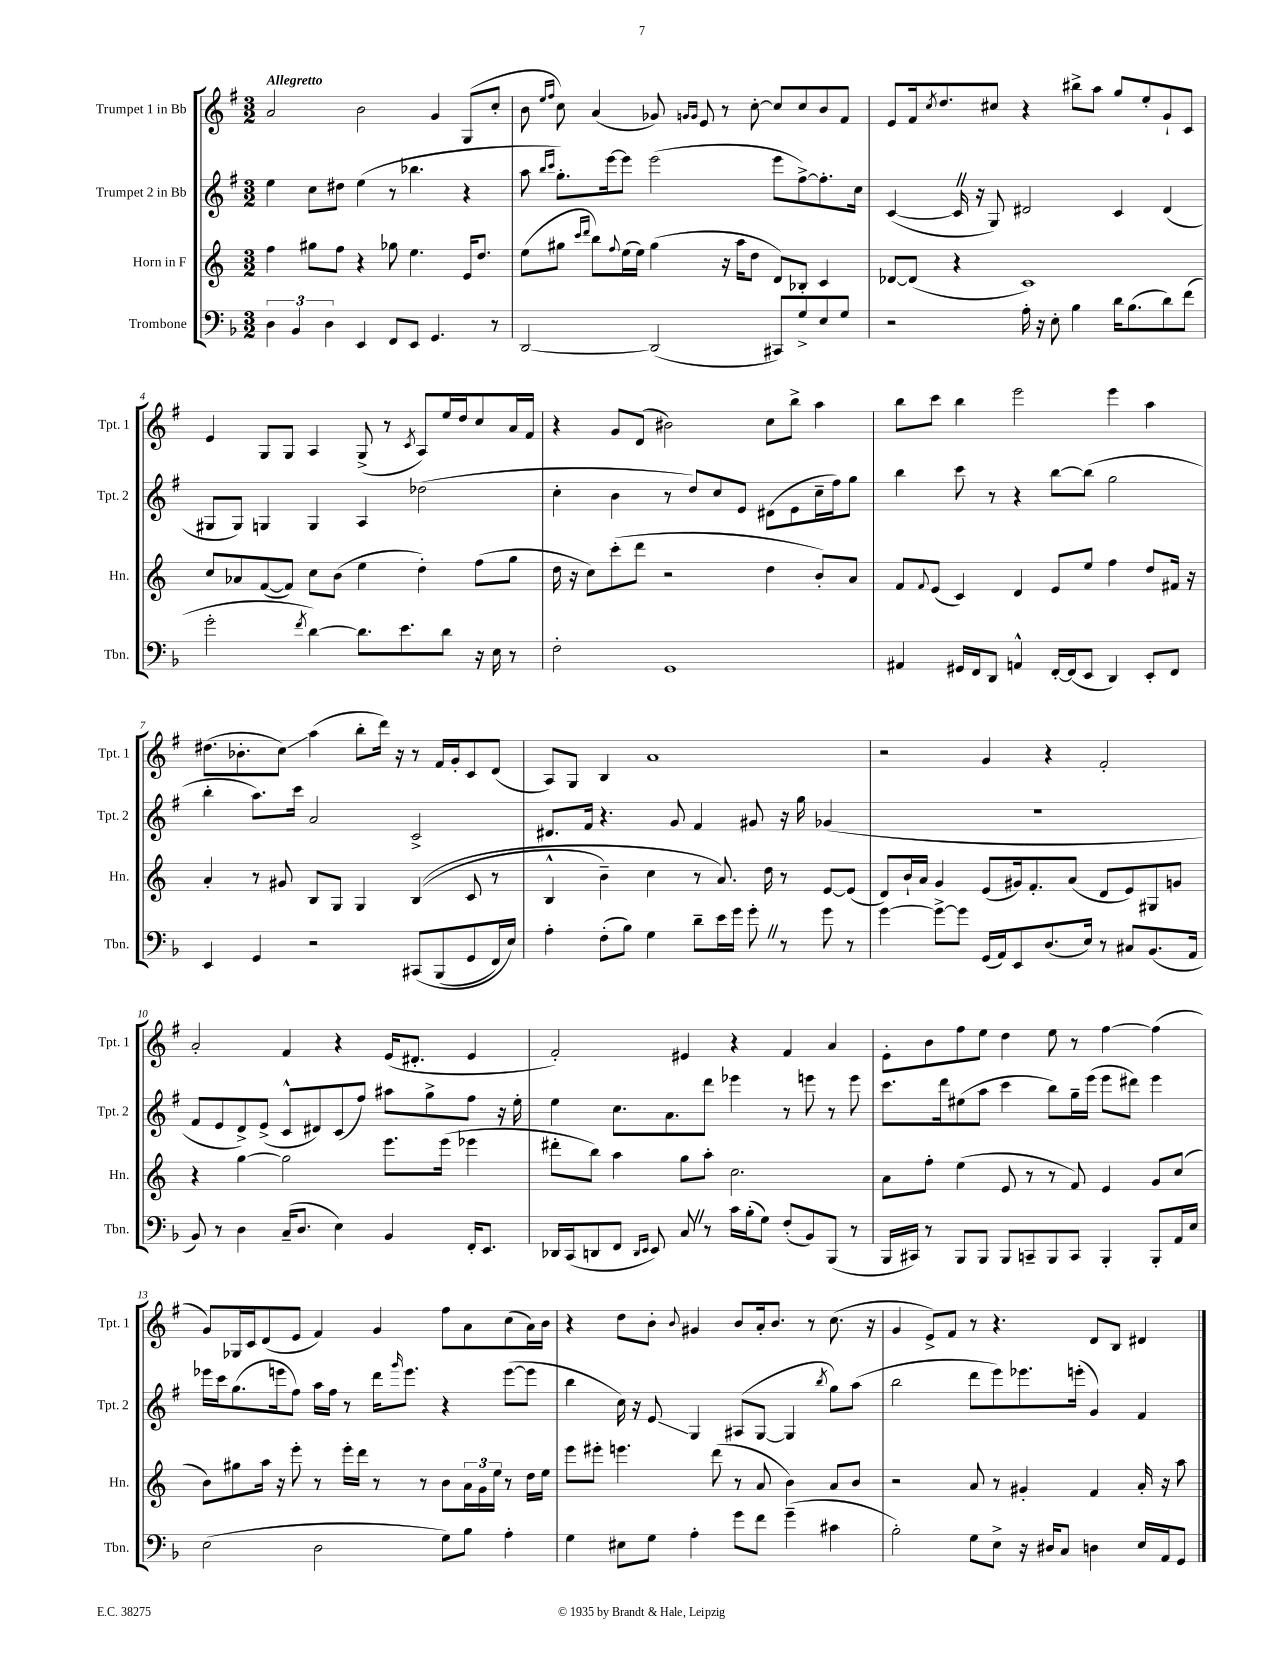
<<
\new StaffGroup <<
\new Staff = "s0" \with { instrumentName = "Trumpet 1 in Bb" shortInstrumentName = "Tpt. 1" } {
    \clef treble \key g \major \numericTimeSignature \time 3/2 \tempo "Allegretto"
    a'2 b'2 g'4 g8( c''8-. |
    b'8 \grace { e''16 fis''16 } c''8) a'4( ges'8) \grace { g'16 g'16 } e'8 r8 c''8~-. c''8 c''8 b'8 fis'8 |
    e'8 fis'16 \acciaccatura { c''8 } d''8. cis''8 r4 bis''8-> a''8 g''8 e''8-. g'8-! c'8 |
    e'4 g8 g8 a4 g8->( r8 \acciaccatura { c'8 } a8) e''16 d''16 c''8 a'16 fis'16 |
    r4 g'8 d'8( bis'2) c''8 b''8-> a''4 |
    b''8 c'''8 b''4 e'''2 e'''4 a''4 |
    dis''8.( bes'8.-. c''8\glissando) a''4( b''8-. d'''16) r16 r8 fis'16 g'16-. c'8 d'8( |
    a8) g8 b4 a'1 |
    r2 g'4 r4 fis'2-. |
    a'2-. fis'4 r4 e'16( dis'8.-. e'4 |
    fis'2-.) eis'4 r4 fis'4 a'4 |
    e'8-. b'8 fis''8 e''8 d''4 e''8 r8 fis''4~ fis''4( |
    g'8) ges16 c'16 d'8( e'8 fis'4) g'4 fis''8 a'8 c''8( a'16) b'16 |
    r4 d''8 b'8-. \appoggiatura { b'8 } gis'4 b'8 a'16-. b'8. r8 c''8.( r16 |
    g'4 e'8->) fis'8 r8 r4. d'8 b8 dis'4 \bar "|." |
}
\new Staff = "s1" \with { instrumentName = "Trumpet 2 in Bb" shortInstrumentName = "Tpt. 2" } {
    \clef treble \key g \major \numericTimeSignature \time 3/2
    e''4 c''8 dis''8 e''4( r8 bes''4. r4 |
    a''8 \grace { b''16 c'''16 } g''8.-.) e'''16~ e'''8 e'''2( e'''8 fis''8~->) fis''8.-. c''16 |
    c'4~( c'16 \once \override BreathingSign.text = \markup { \musicglyph "scripts.caesura.straight" } \breathe r16 g8) dis'2 c'4 dis'4( |
    gis8 gis8) g4 g4 a4 des''2( |
    c''4-. b'4 r8 d''8) c''8 e'8 dis'8( e'8 c''16-- fis''16) g''8 |
    b''4 c'''8 r8 r4 b''8~ b''8( g''2 |
    b''4-. a''8.) c'''16 a'2 c'2-> |
    dis'8. fis'16 r4. g'8 fis'4 gis'8 r16 g''16 ges'4( |
    R1. |
    fis'8 e'8 d'8->) e'8->( c'8-^ dis'8) c'8( fis''8) ais''8 g''8-> fis''8 r16 e''16-. |
    e''4 c''8. a'8. d'''8 ees'''4 r8 e'''8 r8 e'''8 |
    c'''8. d'''16 eis''8( a''8 c'''4 b''8) g''16-- e'''16( e'''8 dis'''8) e'''4 |
    ees'''16 c'''16 g''8.( e'''16 fis''8) a''16 fis''16 r8 d'''16 \grace { g'''16 } e'''8. r4 e'''8~( e'''8 |
    b''4 c''16) r16 e'8\glissando g4 ais8( g8~ g4 \acciaccatura { b''8 } g''8) a''8( |
    b''2 d'''8 e'''8) ees'''8. e'''16-.( g'4) fis'4 \bar "|." |
}
\new Staff = "s2" \with { instrumentName = "Horn in F" shortInstrumentName = "Hn." } {
    \clef treble \key c \major \numericTimeSignature \time 3/2
    f''4 gis''8 f''8 r4 ges''8 e''4. e'16 d''8. |
    e''8( gis''8 \grace { c'''16 d'''16 } b''8) \appoggiatura { f''8 } e''16( e''16) gis''4( r16 a''16 d''8 d'8) bes8-. c'4 |
    des'8~ des'8( r4 c'1) |
    c''8 aes'8 f'8~( f'8) c''8 b'8( e''4 d''4-.) f''8( g''8 |
    d''16 r16 c''8) c'''8-.( d'''8 r2 d''4 b'8-.) a'8 |
    f'8 \appoggiatura { f'8 } e'8( c'4) d'4 e'8 e''8 f''4 d''8 fis'16 r16 |
    a'4-. r8 gis'8 b8 g8 g4 b4(\( c'8 r8 |
    b4-^ b'4--) c''4 r8 a'8.\) d''16 r8 e'8~ e'8( |
    d'8) b'16-! a'16 g'4 e'8( gis'16) f'8.-. a'8( d'8 e'8) gis8 g'8 |
    r4 g''4~ g''2 e'''8. e'''16( ees'''4 |
    dis'''8-. b''8) a''4 g''8 a''8-. c''2. |
    a'8 f''8-. e''4( e'8 r8 r8 f'8) e'4 g'8 c''8( |
    b'8) gis''8 a''16 r16 e'''8-. r8 e'''16-. d'''16 r8 r8 b'8 \tuplet 3/2 { a'16 g'16 e''16 } r8 d''16 e''16 |
    e'''8 eis'''8-. e'''4. d'''8( r8 a'8 b'4) a'8 b'8 |
    r2 a'8 r8 gis'4-. f'4 a'16-. r16 a''8 \bar "|." |
}
\new Staff = "s3" \with { instrumentName = "Trombone" shortInstrumentName = "Tbn." } {
    \clef bass \key f \major \numericTimeSignature \time 3/2
    \tuplet 3/2 { d4 bes,4 d4 } e,4 f,8 e,8 g,4. r8 |
    d,2~ d,2( cis,8) g8-> e8 g8 |
    r2 a16-. r16 e8-. bes4 d'16 bes8.( d'8) f'8( |
    g'2-. \acciaccatura { f'8 } d'4~) d'8. e'8. d'8 r16 e16 r8 |
    f2-. g,1 |
    ais,4 gis,16 f,16 d,8 a,4-^ f,16~-. f,16( e,8 d,4) e,8-. f,8 |
    e,4 g,4 r2 cis,8\( bes,,8( g,8 f,16) e16\) |
    a4-. f8-.( bes8) g4 d'8-- e'16 g'16 g'8-. \once \override BreathingSign.text = \markup { \musicglyph "scripts.caesura.straight" } \breathe r8 g'8 r8 |
    g'4~ g'8~-> g'8 g,16( a,16) e,8 d8.( e16) r8 cis8 bes,8.( a,16 |
    bes,8) r8 d4 c16--( d8. e4) bes,4 f,16-. e,8. |
    des,16 c,16( d,8 f,8 \grace { d,16 e,16 } e,8) c8 \once \override BreathingSign.text = \markup { \musicglyph "scripts.caesura.straight" } \breathe r8 c'16 bes16-.( g8) f8-.( bes,8) bes,,8( r8 |
    bes,,16 cis,16) r8 bes,,8 bes,,8 bes,,8 c,8-- bes,,8 c,8 bes,,4-. bes,,8-. a,16 e16 |
    e2( d2 g8) bes8 a4-. |
    g4 eis8 g8 a4-. g'8 f'8 g'4--( cis'4 |
    bes2-.) g8 e8-> r16 dis16 c8 d4 e16 a,16 g,8 \bar "|." |
}
>>
>>
